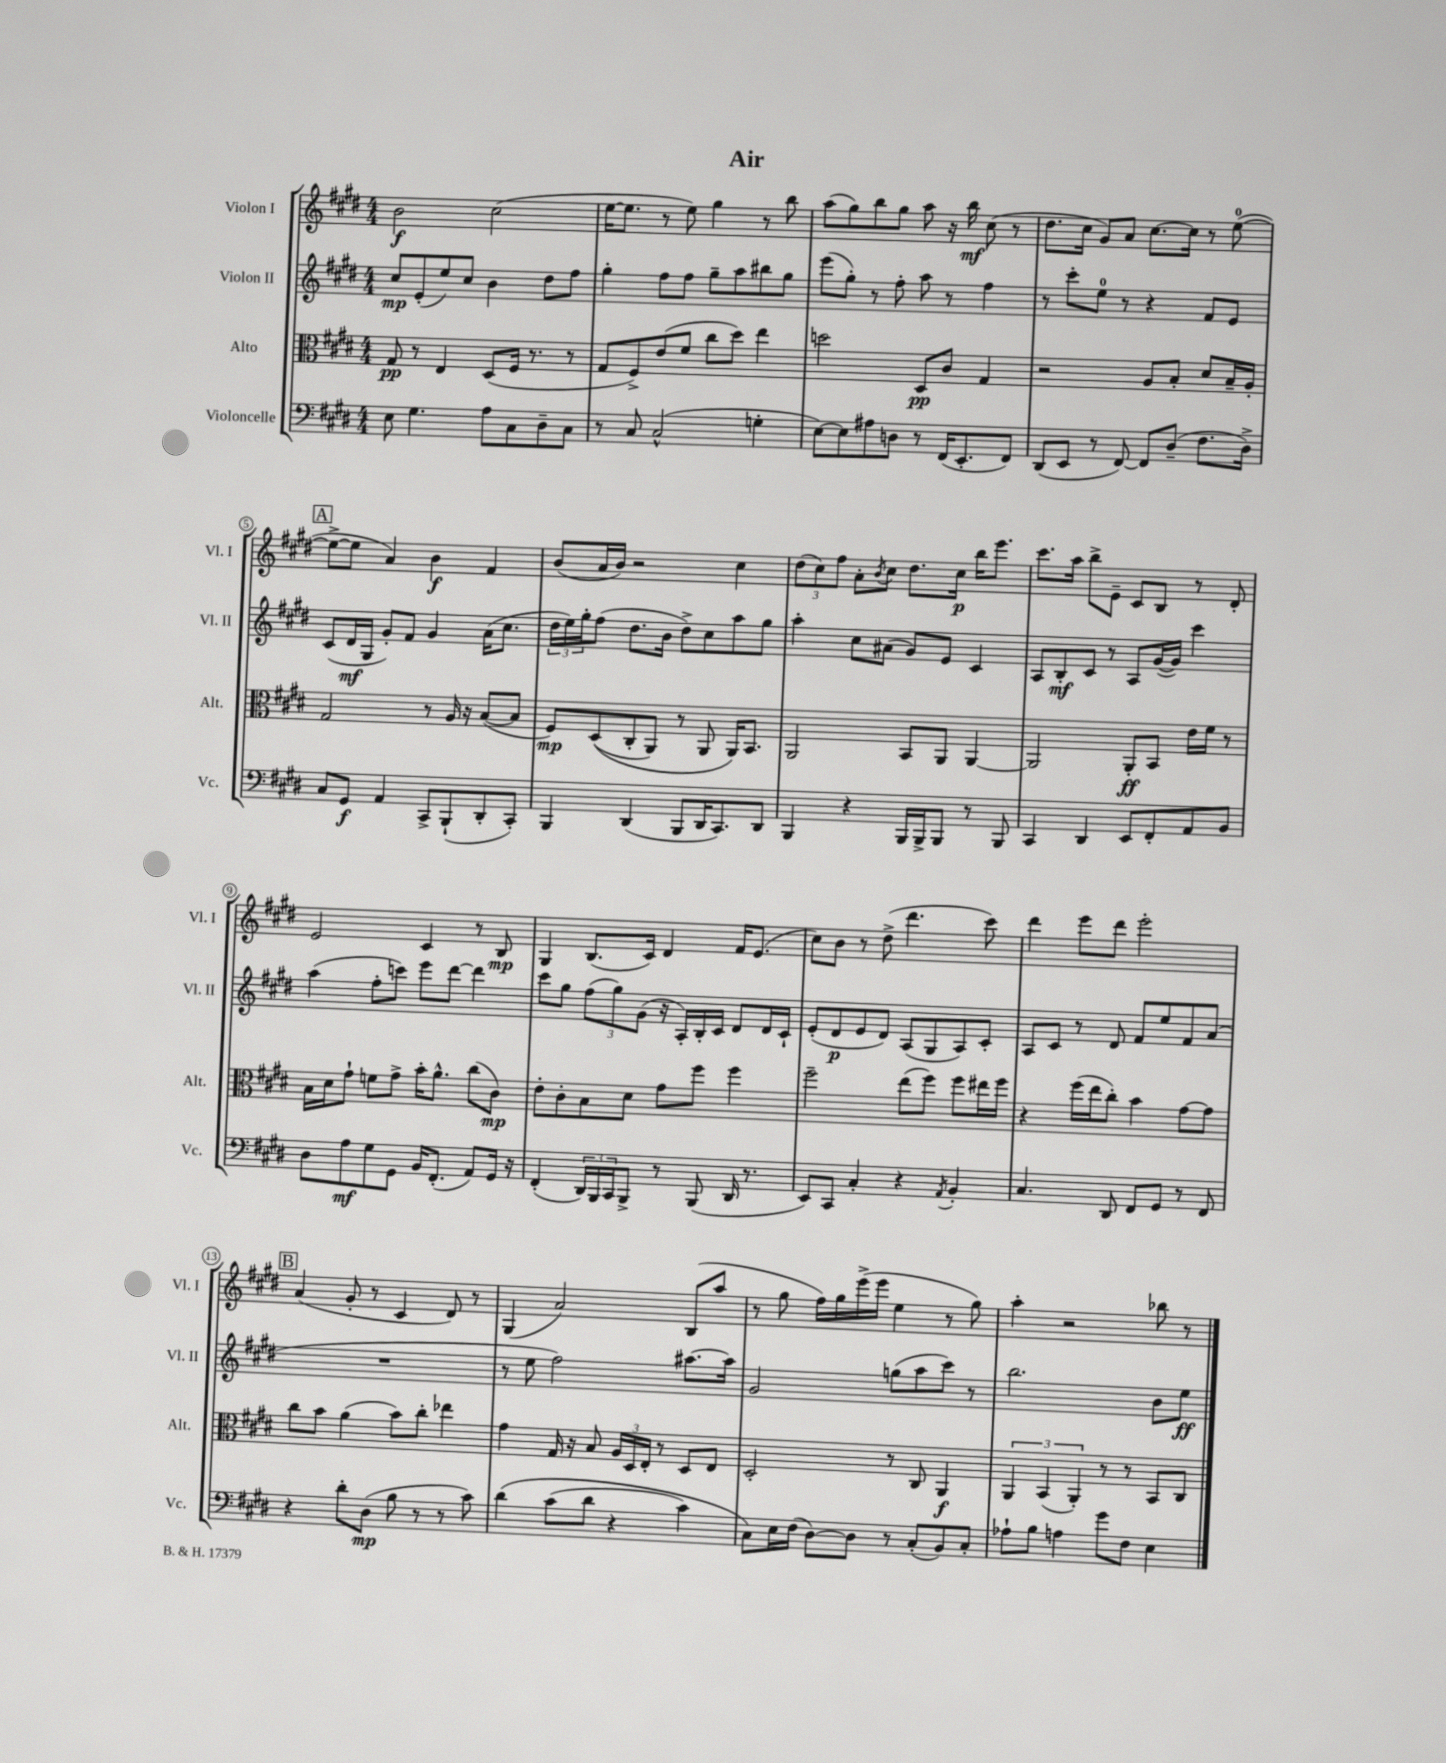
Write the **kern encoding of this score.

**kern	**dynam	**kern	**dynam	**kern	**dynam	**kern	**dynam
*part4	*part4	*part3	*part3	*part2	*part2	*part1	*part1
*staff4	*staff4	*staff3	*staff3	*staff2	*staff2	*staff1	*staff1
*I"Violoncelle	*	*I"Alto	*	*I"Violon II	*	*I"Violon I	*
*I'Vc.	*	*I'Alt.	*	*I'Vl. II	*	*I'Vl. I	*
*clefF4	*	*clefC3	*	*clefG2	*	*clefG2	*
*k[f#c#g#d#]	*	*k[f#c#g#d#]	*	*k[f#c#g#d#]	*	*k[f#c#g#d#]	*
*M4/4	*	*M4/4	*	*M4/4	*	*M4/4	*
=1	=1	=1	=1	=1	=1	=1	=1
8E\	.	8G#/	pp	8cc#/L	mp	2b\	f
4.G#\	.	8r	.	(8e'/	.	.	.
.	.	4E/	.	8ee/)	.	.	.
.	.	.	.	8cc#/J	.	.	.
8A\L	.	(8D#/L	.	4b\	.	(2cc#\	.
8C#\	.	16F#/Jk	.	.	.	.	.
.	.	8.r	.	.	.	.	.
8D#~\	.	.	.	8dd#\L	.	.	.
8C#\J	.	8r	.	8ff#\J	.	.	.
=2	=2	=2	=2	=2	=2	=2	=2
8r	.	8G#/L	.	4gg#'\	.	[16ee\KL	.
.	.	.	.	.	.	8.ee\J]	.
8C#/	.	8F#^/)	.	.	.	.	.
(2C#^^/	.	(8e/	.	8ff#\L	.	8r	.
.	.	8f#/J	.	8ff#\J	.	8ee\)	.
.	.	8cc#\L	.	8gg#~\L	.	4gg#\	.
.	.	8dd#\J)	.	8aa\	.	.	.
4Gn'\	.	4ee\	.	8bb#X\	.	8r	.
.	.	.	.	8gg#\J	.	8bb\	.
=3	=3	=3	=3	=3	=3	=3	=3
[8E\L)	.	2ddn\	.	(8eee\L	.	(8aa\L	.
8E\]	.	.	.	8gg#'\J)	.	8gg#\)	.
8A#X\	.	.	.	8r	.	8bb\	.
8Dn\J	.	.	.	8ff#'\	.	8gg#\J	.
8r	.	8D#/L	pp	8aa\	.	8aa\	.
(16FF#/KL	.	8c#/J	.	8r	.	16r	.
8.EE'/	.	.	.	.	.	16bb\	mf
.	.	4G#/	.	4ff#\	.	(8cc#\	.
8FF#/J)	.	.	.	.	.	8r	.
=4	=4	=4	=4	=4	=4	=4	=4
(8DD#/L	.	2r	.	8r	.	8.dd#\L	.
8EE/J	.	.	.	8ccc#'\L	.	.	.
.	.	.	.	.	.	16cc#\Jk	.
8r	.	.	.	8ee\J	.	8g#/L)	.
[8FF#/)	.	.	.	8r	.	8a/J	.
8FF#/L]	.	8A/L	.	4r	.	[8.cc#\L	.
(8D#~/J	.	8B'/J	.	.	.	.	.
.	.	.	.	.	.	16cc#\Jk]	.
8.F#\L	.	8d#/L	.	8f#/L	.	8r	.
.	.	16B~/L	.	8e/J	.	([8ee\	.
16D#^\Jk)	.	16A'/JJ	.	.	.	.	.
!!LO:LB:g=z
!!LO:REH:place=s1:t=A
=5	=5	=5	=5	=5	=5	=5	=5
8C#/L	.	2G#/	.	(8c#/L	.	8ee^\L_	.
8GG#/J	f	.	.	16d#/L	mf	8ee\J]	.
.	.	.	.	16G#/JJ	.	.	.
4AA/	.	.	.	8g#'/L)	.	4a/)	.
.	.	.	.	8f#/J	.	.	.
8CC#^/L	.	8r	.	4g#/	.	4b\	f
(8BBB`/	.	16A/	.	.	.	.	.
.	.	16r	.	.	.	.	.
8DD#'/	.	([8B/L	.	(16a\KL	.	4f#/	.
.	.	.	.	8.cc#\J	.	.	.
8CC#'/J)	.	8B/J]	.	.	.	.	.
=6	=6	=6	=6	=6	=6	=6	=6
4BBB/	.	8F#/L)	mp	24dd#\LL	.	(8b/L	.
.	.	.	.	24ee\)	.	.	.
.	.	.	.	24gg#'\J	.	.	.
.	.	((8D#/	.	(8ff#\J	.	16a/L	.
.	.	.	.	.	.	16b/JJ)	.
(4DD#/	.	8C#'/	.	8.dd#\L	.	2r	.
.	.	8AA/J)	.	.	.	.	.
.	.	.	.	16b\Jk	.	.	.
8BBB/L	.	8r	.	8dd#^\L)	.	.	.
16DD#/K	.	8AA/	.	8cc#\	.	.	.
8.CC#/)	.	.	.	.	.	.	.
.	.	16AA/KL)	.	8aa\	.	4cc#\	.
.	.	8.BB/J	.	.	.	.	.
8DD#/J	.	.	.	8gg#\J	.	.	.
=7	=7	=7	=7	=7	=7	=7	=7
4BBB/	.	2AA/	.	4aa'\	.	(12dd#\L	.
.	.	.	.	.	.	12cc#\)	.
.	.	.	.	.	.	12ff#\J	.
4r	.	.	.	8cc#\L	.	8a'\L	.
.	.	.	.	.	.	8qb/	.
.	.	.	.	(8a#X\J	.	8cc#\J	.
16BBB/LL	.	8BB/L	.	8g#/L)	.	8.dd#\L	.
16BBB^/J	.	.	.	.	.	.	.
8BBB/J	.	8AA/J	.	8e/J	.	.	.
.	.	.	.	.	.	16cc#\Jk	p
8r	.	[4AA/	.	4c#/	.	16bb\KL	.
.	.	.	.	.	.	8.eee\J	.
8BBB/	.	.	.	.	.	.	.
=8	=8	=8	=8	=8	=8	=8	=8
4CC#/	.	2AA/]	.	8A/L	.	8.ccc#\L	.
.	.	.	.	8B'/	mf	.	.
.	.	.	.	.	.	16aa\Jk	.
4DD#/	.	.	.	8c#/J	.	8bb^\L	.
.	.	.	.	8r	.	8e~\J	.
8EE/L	.	8AA'/L	ff	8A/L	.	8c#/L	.
8FF#'/	.	8BB/J	.	([16g#/L	.	8B/J	.
.	.	.	.	16g#/JJ])	.	.	.
8AA/	.	16e\LL	.	4ccc#\	.	8r	.
.	.	16f#\JJ	.	.	.	.	.
8BB/J	.	8r	.	.	.	8d#'/	.
!!LO:LB:g=z
=9	=9	=9	=9	=9	=9	=9	=9
8D#\L	.	16B\LL	.	(4aa\	.	2e/	.
.	.	16d#\J	.	.	.	.	.
8A\	mf	8g#`\J	.	.	.	.	.
8G#\	.	8fn\L	.	8ff#'\L	.	.	.
8GG#\J	.	8g#^\J	.	8cccn\J)	.	.	.
16BB/KL	.	16b'\KL	.	8eee\L	.	4c#/	.
(8.FF#'/J	.	8.a^^\J	.	.	.	.	.
.	.	.	.	[8ddd#\J	.	.	.
8AA/L)	.	(8cc#\L	.	4ddd#\]	.	8r	.
16GG#/Jk	.	8c#\J)	mp	.	.	8B/	mp
16r	.	.	.	.	.	.	.
=10	=10	=10	=10	=10	=10	=10	=10
(4FF#'/	.	8e'\L	.	8ccc#\L	.	4G#/	.
.	.	8c#'\	.	8gg#\J	.	.	.
24DD#/LL)	.	8B\	.	(12ff#\L	.	(8.B/L	.
24BBB/	.	.	.	.	.	.	.
24CC#/J	.	.	.	12gg#\)	.	.	.
8BBB^/J	.	8d#\J	.	.	.	.	.
.	.	.	.	(12g#\J	.	.	.
.	.	.	.	.	.	16c#/Jk)	.
8r	.	8g#\L	.	16r	.	4d#/	.
.	.	.	.	16A'/LL)	.	.	.
(8BBB/	.	8ff#\J	.	16B'/	.	.	.
.	.	.	.	16c#/JJ	.	.	.
16DD#/	.	4ff#\	.	8d#/L	.	16f#/KL	.
8.r	.	.	.	.	.	(8.e/J	.
.	.	.	.	16d#/L	.	.	.
.	.	.	.	16c#`/JJ	.	.	.
=11	=11	=11	=11	=11	=11	=11	=11
8EE/L)	.	2ff#~\	.	(8e'/L	.	8cc#\L)	.
8CC#/J	.	.	.	8d#/	p	8b\J	.
4C#'/	.	.	.	8e/	.	8r	.
.	.	.	.	8d#/J)	.	(8dd#^\	.
4r	.	(8ee\L	.	(8A/L	.	4.ddd#\	.
.	.	8ff#\J)	.	8G#/	.	.	.
8qAA/	.	.	.	.	.	.	.
4BB'/	.	8ff#\L	.	8A/)	.	.	.
.	.	16ee#X\L	.	8c#'/J	.	8ccc#\)	.
.	.	16ff#\JJ	.	.	.	.	.
=12	=12	=12	=12	=12	=12	=12	=12
4.C#/	.	4r	.	8A/L	.	4ddd#\	.
.	.	.	.	8c#/J	.	.	.
.	.	(16ff#\LL	.	8r	.	8eee\L	.
.	.	16ee\J	.	.	.	.	.
8DD#/	.	8cc#'\J)	.	8d#/	.	8ddd#\J	.
8FF#/L	.	4b\	.	8f#/L	.	2eee'\	.
8GG#/J	.	.	.	8ee/	.	.	.
8r	.	[8g#\L	.	8f#/	.	.	.
8FF#/	.	8g#\J]	.	(8a/J	.	.	.
!!LO:LB:g=z
!!LO:REH:place=s1:t=B
=13	=13	=13	=13	=13	=13	=13	=13
4r	.	8cc#\L	.	1r	.	(4a/	.
.	.	8b\J	.	.	.	.	.
8d#'\L	.	(4a\	.	.	.	8g#'/	.
(8D#\J	mp	.	.	.	.	8r	.
8B\	.	8b\L)	.	.	.	4c#/	.
8r	.	8cc#'\J	.	.	.	.	.
8r	.	4ee-X\	.	.	.	8d#/)	.
8c#\)	.	.	.	.	.	8r	.
=14	=14	=14	=14	=14	=14	=14	=14
(4d#\	.	4g#\	.	8r	.	(4G#/	.
.	.	.	.	8ee\	.	.	.
(8c#\L	.	16G#/	.	2ff#\)	.	2a/)	.
.	.	16r	.	.	.	.	.
8d#\J	.	8B/	.	.	.	.	.
4r	.	24A/LL	.	.	.	.	.
.	.	24D#/	.	.	.	.	.
.	.	24E'/JJ	.	.	.	.	.
.	.	8r	.	.	.	.	.
4c#\)	.	8D#/L	.	[8.aa#X\L	.	(8B/L	.
.	.	8E/J	.	.	.	8aa/J	.
.	.	.	.	16aa#\Jk]	.	.	.
=15	=15	=15	=15	=15	=15	=15	=15
8C#\L)	.	2D#'/	.	2g#/	.	8r	.
16E\L	.	.	.	.	.	8gg#\	.
(16F#\JJ	.	.	.	.	.	.	.
[8D#\L)	.	.	.	.	.	16ff#\LL)	.
.	.	.	.	.	.	16gg#\	.
8D#\J]	.	.	.	.	.	(16eee^\	.
.	.	.	.	.	.	16eee\JJ	.
8r	.	8r	.	(8ggn\L	.	4ee\	.
(8C#'/L	.	8C#/	.	8aa\	.	.	.
8BB/)	.	4AA/	f	8ccc#\J)	.	8r	.
8C#'/J	.	.	.	8r	.	8gg#\)	.
=16	=16	=16	=16	=16	=16	=16	=16
8A-X`\L	.	6AA/	.	2.bb\	.	4aa'\	.
8B\J	.	.	.	.	.	.	.
.	.	(6BB/	.	.	.	.	.
4An\	.	.	.	.	.	2r	.
.	.	6AA'/)	.	.	.	.	.
8g#\L	.	8r	.	.	.	.	.
8F#\J	.	8r	.	.	.	.	.
4E\	.	8BB/L	.	8b\L	.	8bb-X\	.
.	.	8C#/J	.	8ee\J	ff	8r	.
==	==	==	==	==	==	==	==
*-	*-	*-	*-	*-	*-	*-	*-
